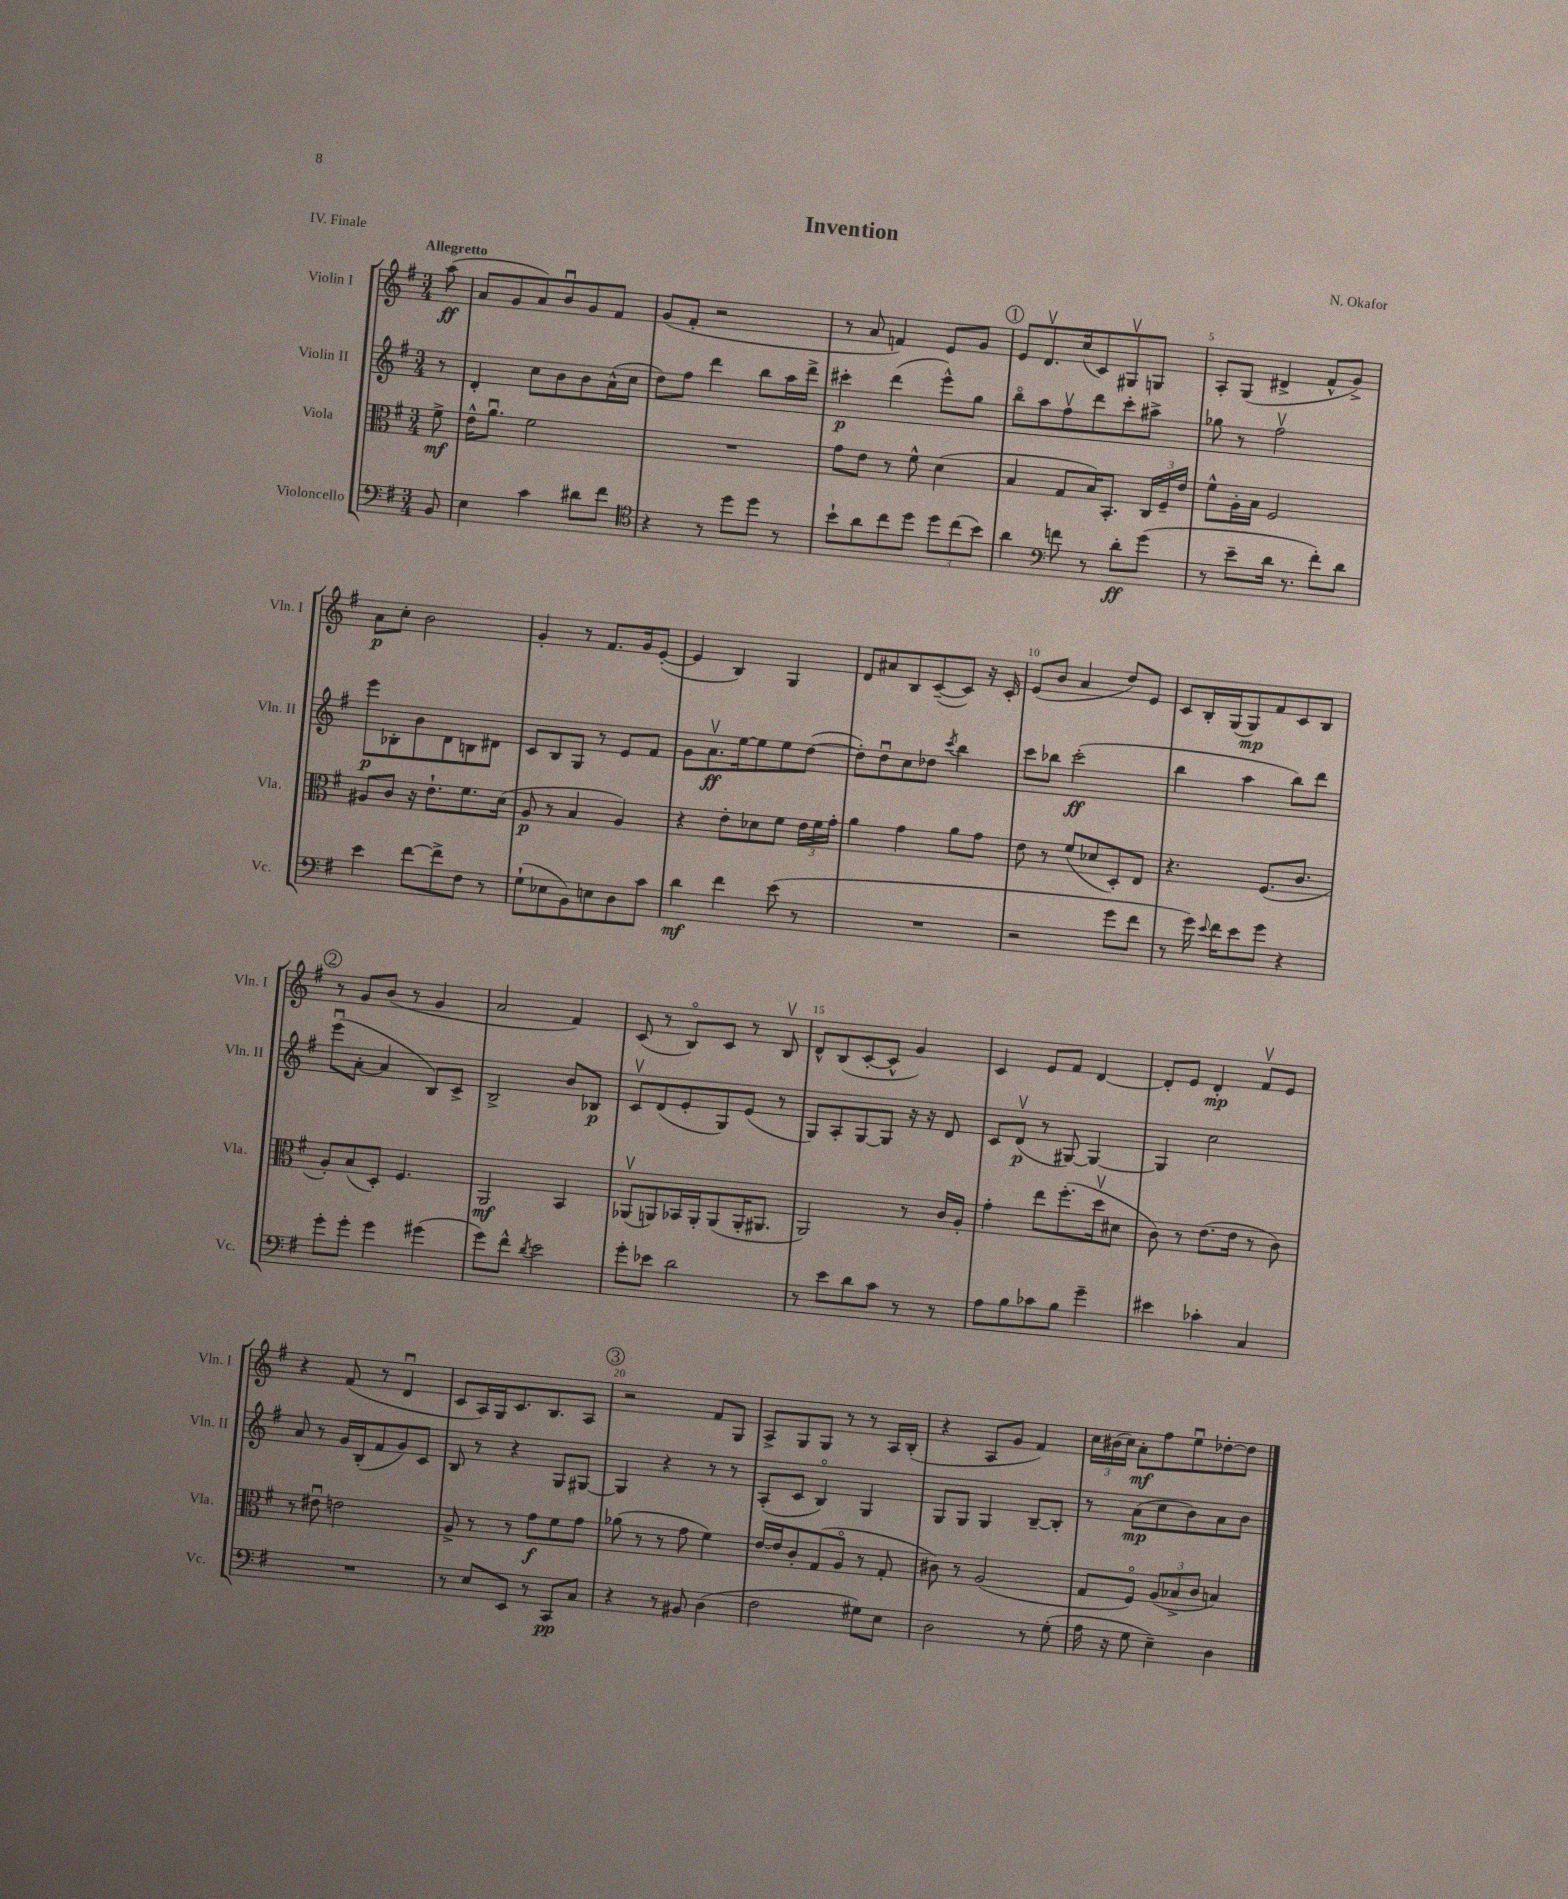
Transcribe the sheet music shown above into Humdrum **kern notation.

**kern	**dynam	**kern	**dynam	**kern	**dynam	**kern	**dynam
*part4	*part4	*part3	*part3	*part2	*part2	*part1	*part1
*staff4	*staff4	*staff3	*staff3	*staff2	*staff2	*staff1	*staff1
*I"Violoncello	*	*I"Viola	*	*I"Violin II	*	*I"Violin I	*
*I'Vc.	*	*I'Vla.	*	*I'Vln. II	*	*I'Vln. I	*
*clefF4	*	*clefC3	*	*clefG2	*	*clefG2	*
*k[f#]	*	*k[f#]	*	*k[f#]	*	*k[f#]	*
*M3/4	*	*M3/4	*	*M3/4	*	*M3/4	*
=	=	=	=	=	=	=	=
!	!	!	!	!	!	!LO:TX:a:B:t=Allegretto	!
8BB/	.	8f#^\	mf	8r	.	(8aa\	ff
=1	=1	=1	=1	=1	=1	=1	=1
4E\	.	16e^^\KL	.	4d'/	.	8a/L	.
.	.	8.au\J	.	.	.	.	.
.	.	.	.	.	.	8g/	.
4c\	.	2f#\	.	8cc\L	.	8a/)	.
.	.	.	.	8b\	.	8bu/	.
8d#X\L	.	.	.	8b\	.	8g/	.
8f#\J	.	.	.	(16a^^\L	.	8f#/J	.
.	.	.	.	16cc\JJ	.	.	.
=2	=2	=2	=2	=2	=2	=2	=2
*clefC4	*	*	*	*	*	*	*
4r	.	2.r	.	8dd\L)	.	(8g/L	.
.	.	.	.	8ff#\J	.	8f#'/J	.
8r	.	.	.	4ddd\	.	2r	.
8dd\L	.	.	.	.	.	.	.
8dd\J	.	.	.	8bb\L	.	.	.
8r	.	.	.	16aa\L	.	.	.
.	.	.	.	16ddd^\JJ	.	.	.
=3	=3	=3	=3	=3	=3	=3	=3
8b`\L	.	8g\L	.	4ccc#X'\	p	8r	.
8a\	.	8e\J	.	.	.	8a/	.
8cc\	.	8r	.	(4ddd\	.	4fn/)	.
8dd\J	.	8f#^^\	.	.	.	.	.
12dd\L	.	(4d\	.	8eee^^\L)	.	8e/L	.
(12cc\	.	.	.	.	.	.	.
.	.	.	.	8gg\J	.	8g/J	.
12b\J)	.	.	.	.	.	.	.
!!LO:REH:place=s1:t=1
=4	=4	=4	=4	=4	=4	=4	=4
4a\	.	4B/	.	8bb\L	.	8e/L	.
.	.	.	.	8aa\	.	8.dv/	.
*clefF4	*	*	*	*	*	*	*
8fn\	.	8G/L	.	8ff#v\	.	.	.
.	.	.	.	.	.	(16cc/k	.
8r	.	16B/K)	.	8ddd\	.	8c/)	.
.	.	8.BB'/J	.	.	.	.	.
8d'\L	ff	.	.	8ccc'\	.	8G#Xv/	.
(8g\J	.	24C/LL	.	8aa#X^\J	.	8Gn/J	.
.	.	24F#~/	.	.	.	.	.
.	.	24e/JJ	.	.	.	.	.
=5	=5	=5	=5	=5	=5	=5	=5
8r	.	8f#^^\L	.	8gg-X\	.	8A'/L	.
8e~\L	.	16A'\L	.	8r	.	(8G/J	.
.	.	16B\JJ	.	.	.	.	.
16d\Jk	.	2F#/	.	2ff#v\	.	4d#X^/	.
8.r	.	.	.	.	.	.	.
8f#'\L)	.	.	.	.	.	8f#^^/L	.
8d\J	.	.	.	.	.	8g^/J)	.
!!LO:LB:g=z
=6	=6	=6	=6	=6	=6	=6	=6
4e\	.	8A#X/L	.	8eee\L	p	8a\L	p
.	.	8c/J	.	8B-X'\	.	8cc'\J	.
[8f#\L	.	16r	.	8b\	.	2b\	.
.	.	8.e`\L	.	.	.	.	.
8f#^\]	.	.	.	8d\	.	.	.
8F#\J	.	8.f#\	.	8Bn\	.	.	.
8r	.	.	.	8d#X\J	.	.	.
.	.	(16d\Jk	.	.	.	.	.
=7	=7	=7	=7	=7	=7	=7	=7
(8G`\L	.	8A/	p	8c/L	.	4g'/	.
8E-X\	.	8r	.	8B/	.	.	.
8BB\)	.	4B/	.	8G/J	.	8r	.
8En\	.	.	.	8r	.	8.f#/L	.
8D\	.	4A/)	.	8e/L	.	.	.
.	.	.	.	.	.	16g/k	.
8c\J	.	.	.	8f#/J	.	([8e'/J	.
=8	=8	=8	=8	=8	=8	=8	=8
4d\	mf	4r	.	8g\L	.	4e/]	.
.	.	.	.	8.av\	ff	.	.
4f#\	.	8e'\L	.	.	.	4B/)	.
.	.	.	.	[16ee\k	.	.	.
.	.	8d-X\	.	8ee\]	.	.	.
(8e\	.	8f#\J	.	8ee\	.	4G/	.
8r	.	24e\LL	.	([8dd\J	.	.	.
.	.	24f#\	.	.	.	.	.
.	.	24g'\JJ	.	.	.	.	.
=9	=9	=9	=9	=9	=9	=9	=9
2.r	.	4a\	.	8dd'\L])	.	8d/L	.
.	.	.	.	8ddu\	.	8a#X/	.
.	.	4g\	.	8cc\	.	8B/	.
.	.	.	.	8dd-X\J	.	([8c~/	.
.	.	.	.	8qccc/	.	.	.
.	.	8a\L	.	4bb\	.	8c/J])	.
.	.	8g\J	.	.	.	16r	.
.	.	.	.	.	.	16c'/	.
=10	=10	=10	=10	=10	=10	=10	=10
2r	.	8e\	.	8ccc\L	.	(8e/L	.
.	.	8r	.	8bb-X\J	.	8b/J	.
.	.	(8f#/L	.	(2ccc'\	ff	4a/	.
.	.	8d-X/	.	.	.	.	.
8g\L	.	8D'/)	.	.	.	8dd/L)	.
8f#\J	.	8E/J	.	.	.	8e/J	.
=11	=11	=11	=11	=11	=11	=11	=11
8r	.	4.r	.	4bb\	.	8c/L	.
16g\)	.	.	.	.	.	16B'/L	.
8qqe/	.	.	.	.	.	.	.
16f#\KL	.	.	.	.	.	(16G/J	.
8e\	.	.	.	4aa\	.	8G/)	mp
8g\J	.	(8.F#/L	.	.	.	8f#/	.
4r	.	.	.	8bb\L)	.	8c/	.
.	.	8.c/J	.	.	.	.	.
.	.	.	.	8ddd\J	.	8B/J	.
!!LO:LB:g=z
!!LO:REH:place=s1:t=2
=12	=12	=12	=12	=12	=12	=12	=12
8g'\L	.	8A'/L)	.	(8eeeu\L	.	8r	.
8g'\J	.	(8B/	.	[8a'\J	.	8g/L	.
4g\	.	8D'/J)	.	4a/]	.	(8b/J	.
.	.	4.F#/	.	.	.	8r	.
(4g#X\	.	.	.	8B/L)	.	4g/	.
.	.	.	.	8c^/J	.	.	.
=13	=13	=13	=13	=13	=13	=13	=13
8g\L)	.	2AA/	mf	2B^/	.	2a/	.
8f#^^\J	.	.	.	.	.	.	.
8qd/	.	.	.	.	.	.	.
2e\	.	.	.	.	.	.	.
.	.	4BB/	.	8b/L	.	4f#/)	.
.	.	.	.	8B-X/J	p	.	.
=14	=14	=14	=14	=14	=14	=14	=14
8g'\L	.	(8AA-Xv/L	.	8cv/L	.	(8c/	.
8e-X\J	.	8AAn/)	.	(8d/	.	8r	.
2d\	.	16BB-X/L	.	8e'/	.	8B/L)	.
.	.	16AA'/J	.	.	.	.	.
.	.	(8AA/	.	8G/)	.	8c/J	.
.	.	16AA'/K	.	(8e/J	.	8r	.
.	.	8.AA#X/J	.	.	.	.	.
.	.	.	.	8r	.	8Bv/	.
=15	=15	=15	=15	=15	=15	=15	=15
8r	.	2AA/)	.	8G/L)	.	8d^^/L	.
8e\L	.	.	.	8A'/	.	(8B/	.
8d\	.	.	.	[8G/	.	[8c'/	.
8c\J	.	.	.	8G/J]	.	8c^^/J]	.
8r	.	8r	.	16r	.	4g/)	.
.	.	.	.	16r	.	.	.
8r	.	16c/LL	.	8d/	.	.	.
.	.	16A'/JJ	.	.	.	.	.
=16	=16	=16	=16	=16	=16	=16	=16
8A\L	.	4g'\	.	8c/L	.	4c/	.
8B\	.	.	.	(8dv/J	p	.	.
8c-X\	.	8ee\L	.	8r	.	8e/L	.
8B\J	.	(8.ff#'\	.	[8G#X/)	.	8f#/J	.
4g~\	.	.	.	4G#/_	.	[4d/	.
.	.	16ddv\k	.	.	.	.	.
.	.	8d#X\J	.	.	.	.	.
=17	=17	=17	=17	=17	=17	=17	=17
4e#X\	.	8c\)	.	4G#/]	.	8d'/L]	.
.	.	8r	.	.	.	8e/J	.
4c-X'\	.	(8.e\L	.	2cc\	.	4d'/	mp
.	.	16e\Jk	.	.	.	.	.
4C/	.	8r	.	.	.	8f#v/L	.
.	.	8c\)	.	.	.	8e/J	.
!!LO:LB:g=z
=18	=18	=18	=18	=18	=18	=18	=18
2.r	.	8r	.	8a/	.	4r	.
.	.	8e#Xu\	.	8r	.	.	.
.	.	2en\	.	16g/LL	.	(8f#/	.
.	.	.	.	(16B'/J	.	.	.
.	.	.	.	8f#/	.	8r	.
.	.	.	.	8g/)	.	4du/	.
.	.	.	.	8c/J	.	.	.
=19	=19	=19	=19	=19	=19	=19	=19
8r	.	8A^/	.	8B/	.	8c/L	.
8E/L	.	8r	.	8r	.	16A/L)	.
.	.	.	.	.	.	16G/J	.
8EE/J	.	8r	.	4r	.	8.c/	.
8r	.	8g\L	f	.	.	.	.
.	.	.	.	.	.	8.B/	.
8CC/L	pp	8f#\	.	8G/L	.	.	.
8C/J	.	8g\J	.	[8G#X/J	.	8A/J	.
!!LO:REH:place=s1:t=3
=20	=20	=20	=20	=20	=20	=20	=20
4r	.	(8a-X\	.	4G#/]	.	2r	.
.	.	8r	.	.	.	.	.
8r	.	8r	.	4r	.	.	.
8BB#X/	.	8g\	.	.	.	.	.
(4D\	.	4f#\)	.	8r	.	8f#/L	.
.	.	.	.	8r	.	8G/J	.
=21	=21	=21	=21	=21	=21	=21	=21
2F#\	.	[16e/LL	.	(8A'/L	.	8A^/L	.
.	.	16e/J]	.	.	.	.	.
.	.	8c'/	.	8c/J	.	8G/	.
.	.	(8G/	.	4B/)	.	8G/J	.
.	.	8A/J	.	.	.	8r	.
8G#X\L)	.	8r	.	4G/	.	8r	.
8E\J	.	8G'/	.	.	.	16A/LL	.
.	.	.	.	.	.	(16B'/JJ	.
=22	=22	=22	=22	=22	=22	=22	=22
2D\	.	8c#X\)	.	8G/L	.	4r	.
.	.	8r	.	8G/J	.	.	.
.	.	(2A/	.	4G/	.	8A/L	.
.	.	.	.	.	.	8g/J	.
8r	.	.	.	[8B~/L	.	4f#/)	.
(8G'\	.	.	.	8B'/J]	.	.	.
=23	=23	=23	=23	=23	=23	=23	=23
16A\	.	8G/L	.	8r	.	24cc\LL	.
.	.	.	.	.	.	(24b#X\	.
16r	.	.	.	.	.	.	.
.	.	.	.	.	.	24cc\JJ)	.
8G\	.	8F#/J)	.	(8a\L	mp	8a'\L	mf
4E~\)	.	(12A/L	.	8cc\	.	8ff#\	.
.	.	12B-X^/	.	.	.	.	.
.	.	.	.	8b\)	.	8eeu\	.
.	.	12c/J	.	.	.	.	.
4D\	.	4Bn/)	.	8a\	.	[8dd-X'\	.
.	.	.	.	8b\J	.	8dd-\J]	.
==	==	==	==	==	==	==	==
*-	*-	*-	*-	*-	*-	*-	*-
